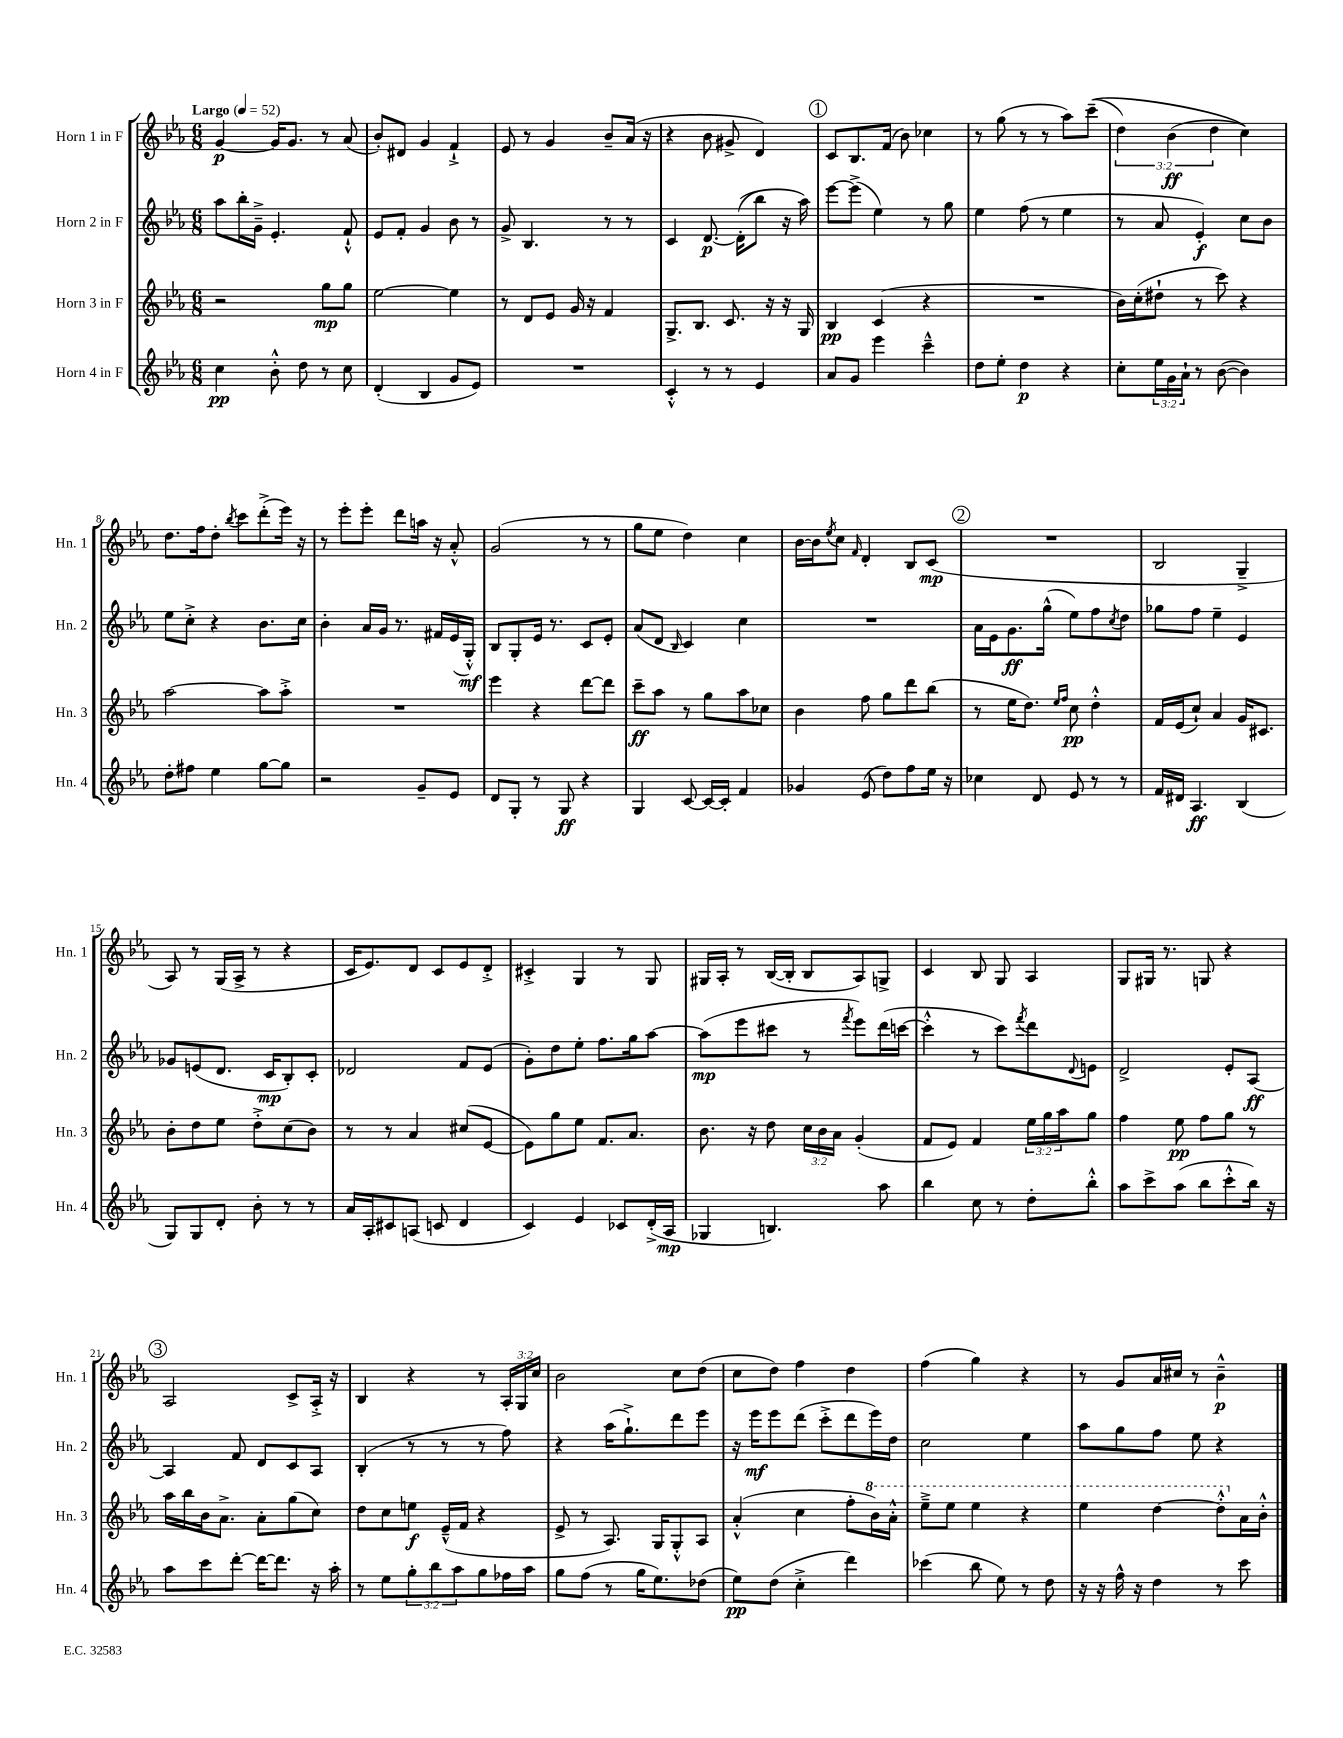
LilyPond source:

<<
\new StaffGroup <<
\new Staff = "s0" \with { instrumentName = "Horn 1 in F" shortInstrumentName = "Hn. 1" } {
    \clef treble \key ees \major \numericTimeSignature \time 6/8 \override Staff.TupletNumber.text = #tuplet-number::calc-fraction-text \tempo "Largo" 4 = 52
    g'4~\p g'16 g'8. r8 aes'8( |
    bes'8-.) dis'8 g'4 f'4-!-> |
    ees'8 r8 g'4 bes'8-- aes'16( r16 |
    r4 bes'8 gis'8-> d'4) |
    \mark \markup { \circle "1" } c'8 bes8. f'16( bes'8) ces''4 |
    r8 g''8( r8 r8 aes''8) c'''8--(\( |
    \tuplet 3/2 { d''4) bes'4\ff( d''4 } c''4)\) |
    d''8. f''16 d''8-. \acciaccatura { bes''8 } c'''8 d'''8-.->( ees'''16) r16 |
    r8 ees'''8-. ees'''8-. d'''8 a''16 r16 aes'8-.-^ |
    g'2( r8 r8 |
    g''8 ees''8 d''4) c''4 |
    bes'16~ bes'16 \acciaccatura { ees''8 } c''8 \grace { f'16 } d'4-. bes8 c'8\mp( |
    \mark \markup { \circle "2" } R2. |
    bes2 g4---> |
    aes8) r8 g16( aes16-> r8 r4 |
    c'16 ees'8.) d'8 c'8 ees'8 d'8-.-> |
    cis'4-.-> g4 r8 g8 |
    gis16 aes16-. r8 bes16~( bes16-. bes8 aes8) g8-> |
    c'4 bes8 g8 aes4 |
    g8 gis16 r8. g8 r4 |
    \mark \markup { \circle "3" } aes2 c'8-> aes16-.-> r16 |
    bes4 r4 r8 \tuplet 3/2 { aes16-. g16 c''16 } |
    bes'2 c''8 d''8( |
    c''8 d''8) f''4 d''4 |
    f''4( g''4) r4 |
    r8 g'8 aes'16 cis''16 r8 bes'4---^\p \bar "|." |
}
\new Staff = "s1" \with { instrumentName = "Horn 2 in F" shortInstrumentName = "Hn. 2" } {
    \clef treble \key ees \major \numericTimeSignature \time 6/8
    aes''8 bes''16-. g'16---> ees'4.-. f'8-!-^ |
    ees'8 f'8-. g'4 bes'8 r8 |
    g'8-> bes4. r8 r8 |
    c'4 d'8.~\p d'16-.(\( bes''8) r16 aes''16\) |
    \mark \markup { \circle "1" } ees'''8~ ees'''8->( ees''4) r8 g''8 |
    ees''4 f''8( r8 ees''4 |
    r8 aes'8 ees'4-.\f) c''8 bes'8 |
    ees''8 c''8-.-> r4 bes'8. c''16 |
    bes'4-. aes'16 g'16 r8. fis'16 ees'16( g16-.-^\mf) |
    bes8 g8-. ees'16 r8. c'8 ees'8-. |
    aes'8( d'8 \grace { bes16 } c'4) c''4 |
    R2. |
    \mark \markup { \circle "2" } aes'16 ees'16 g'8.\ff g''16-^( ees''8) f''8 \acciaccatura { c''8 } d''8 |
    ges''8 f''8 ees''4-- ees'4 |
    ges'8 e'8( d'8. c'16\mp bes8-.) c'8-. |
    des'2 f'8 ees'8( |
    g'8-.) d''8 ees''8-. f''8. g''16 aes''8~ |
    aes''8\mp( ees'''8 cis'''8 r8 \acciaccatura { f'''8 } ees'''8) d'''16( c'''16~ |
    c'''4-.-^ r8 c'''8) \acciaccatura { f'''8 } d'''8 \appoggiatura { d'8 } e'8 |
    d'2-> ees'8-. aes8~\ff |
    \mark \markup { \circle "3" } aes4 f'8 d'8 c'8 aes8 |
    bes4-.( r8 r8 r8 f''8) |
    r4 aes''16( g''8.-!->) d'''8 ees'''8 |
    r16 ees'''16\mf ees'''8 d'''8( c'''8-.-> d'''8 ees'''16) d''16 |
    c''2 ees''4 |
    aes''8 g''8 f''8 ees''8 r4 \bar "|." |
}
\new Staff = "s2" \with { instrumentName = "Horn 3 in F" shortInstrumentName = "Hn. 3" } {
    \clef treble \key ees \major \numericTimeSignature \time 6/8 \override Staff.TupletNumber.text = #tuplet-number::calc-fraction-text
    r2 g''8\mp g''8 |
    ees''2~ ees''4 |
    r8 d'8 ees'8 g'16 r16 f'4 |
    g8.-> bes8. c'8. r16 r16 g16 |
    \mark \markup { \circle "1" } bes4\pp c'4( r4 |
    R2. |
    bes'16) c''16-.( dis''8-! r8 c'''8) r4 |
    aes''2~ aes''8 aes''8-.-> |
    R2. |
    ees'''4 r4 d'''8~ d'''8 |
    c'''8--\ff aes''8 r8 g''8 aes''8 ces''8 |
    bes'4 f''8 g''8 d'''8 bes''8( |
    \mark \markup { \circle "2" } r8 ees''16 d''8.) \grace { ees''16 f''16 } c''8\pp d''4-.-^ |
    f'16 ees'16( c''8-!) aes'4 g'16 cis'8. |
    bes'8-. d''8 ees''8 d''8-.-> c''8( bes'8) |
    r8 r8 aes'4 cis''8( ees'8~ |
    ees'8) g''8 ees''8 f'8. aes'8. |
    bes'8. r16 d''8 \tuplet 3/2 { c''16 bes'16 aes'16 } g'4-.( |
    f'8 ees'8) f'4 \tuplet 3/2 { ees''16 g''16 aes''16 } g''8 |
    f''4 ees''8\pp f''8 g''8 r8 |
    \mark \markup { \circle "3" } aes''16 bes''16 bes'16 aes'8.-> aes'8-. g''8( c''8) |
    d''8 c''8 e''8\f ees'16---^( f'16 r4 |
    ees'8-> r8 aes8.) g16 g8-.-^ aes8 |
    aes'4-.-^( c''4 f''8-. \ottava #1 bes''16) aes''16-.-^ |
    ees'''8---> ees'''8 ees'''4 r4 |
    ees'''4 d'''4~ d'''8-.-^ \ottava #0 aes'16 bes'16-.-^ \bar "|." |
}
\new Staff = "s3" \with { instrumentName = "Horn 4 in F" shortInstrumentName = "Hn. 4" } {
    \clef treble \key ees \major \numericTimeSignature \time 6/8 \override Staff.TupletNumber.text = #tuplet-number::calc-fraction-text
    c''4\pp bes'8-.-^ d''8 r8 c''8 |
    d'4-.( bes4 g'8 ees'8) |
    R2. |
    c'4-.-^ r8 r8 ees'4 |
    \mark \markup { \circle "1" } aes'8 g'8 ees'''4 c'''4---^ |
    d''8 ees''8-. d''4\p r4 |
    c''8-. \tuplet 3/2 { ees''16 g'16 aes'16-! } r8 bes'8~( bes'4) |
    d''8-. fis''8 ees''4 g''8~ g''8 |
    r2 g'8-- ees'8 |
    d'8 g8-. r8 g8\ff r4 |
    g4 c'8~ c'16~ c'16-. f'4 |
    ges'4 ees'8( d''8) f''8 ees''16 r16 |
    \mark \markup { \circle "2" } ces''4 d'8 ees'8 r8 r8 |
    f'16 dis'16 aes4.\ff bes4( |
    g8) g8 d'8-. bes'8-. r8 r8 |
    aes'16 aes16-. cis'8 a8( c'8 d'4 |
    c'4) ees'4 ces'8 d'16-.->( aes16\mp |
    ges4 b4.) aes''8 |
    bes''4 c''8 r8 d''8-. bes''8-.-^ |
    aes''8 c'''8-> aes''8( bes''8 c'''8-.-^ bes''16) r16 |
    \mark \markup { \circle "3" } aes''8 c'''8 d'''8~-. d'''16~ d'''8. r16 aes''16-. |
    r8 ees''8 \tuplet 3/2 { g''8-. bes''8 aes''8 } g''8 fes''16 aes''16 |
    g''8 f''8( r8 g''16 ees''8.) des''8( |
    ees''8\pp) d''8( c''4-.-> d'''4) |
    ces'''4( bes''8 ees''8) r8 d''8 |
    r16 r16 f''16-^ r16 d''4 r8 c'''8 \bar "|." |
}
>>
>>
